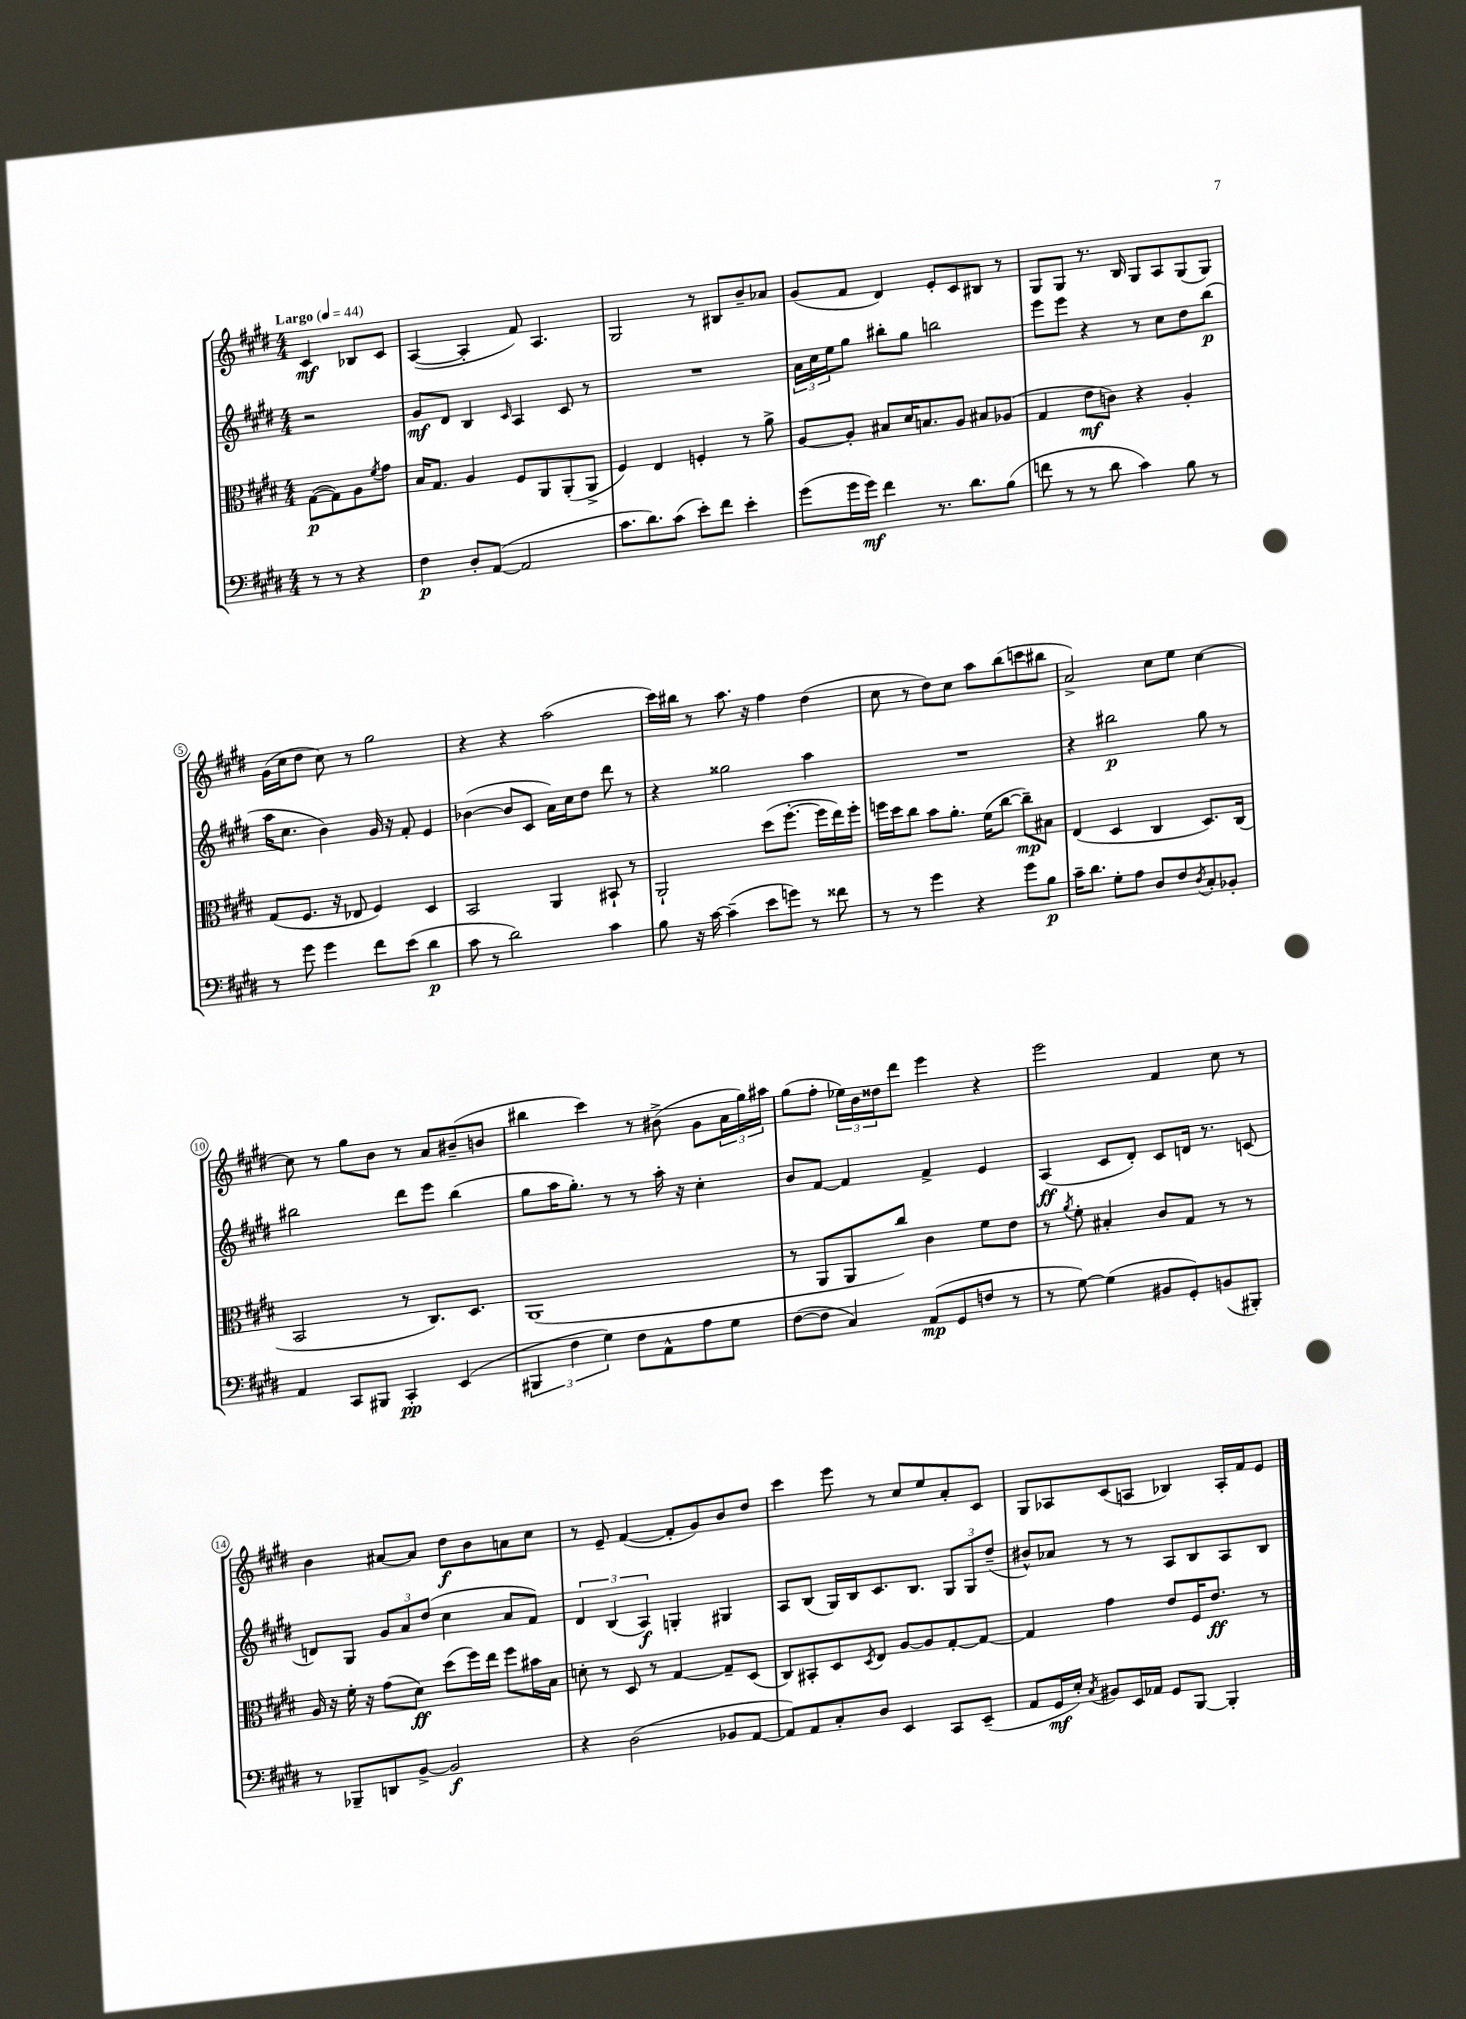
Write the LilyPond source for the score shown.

<<
\new StaffGroup <<
\new Staff = "s0" {
    \clef treble \key e \major \numericTimeSignature \time 4/4 \partial 2 \tempo "Largo" 4 = 44
    cis'4\mf bes8 cis'8 |
    a4~( a4-. fis'8) a4. |
    gis2 r8 bis8 b'8-- aes'8 |
    gis'8( fis'8 dis'4) e'8-. cis'8 bis8 r8 |
    gis8 gis8 r8. b16 gis8 a8 gis8( gis8) |
    gis'16( cis''16 dis''8 cis''8) r8 gis''2 |
    r4 r4 a''2( |
    cis'''16) bis''16 r8 a''8. r16 fis''4 dis''4( |
    cis''8 r8 dis''8) cis''8 a''8 b''8( c'''8 bis''8 |
    a'2->) cis''8 e''8 cis''4~ |
    cis''8 r8 gis''8 b'8 r8 a'8 bis'8--( b'8 |
    bis''4 cis'''4) r8 bis'8->( gis'8 \tuplet 3/2 { a'16 gis''16) ais''16 } |
    gis''8( fis''8-. \tuplet 3/2 { ees''16) b'16 disis''16 } dis'''8 e'''4 r4 |
    e'''2 fis'4 cis''8 r8 |
    b'4 ais'8~ ais'8 dis''8\f b'8 a'8 cis''8 |
    r8 e'8-- fis'4~( fis'8-. gis'8) b'8 dis''8 |
    cis'''4 e'''8 r8 cis''8 e''8 a'8-. cis'8 |
    gis8 aes8 cis'8( a8 bes4) a16-. fis'16 e'8 \bar "|." |
}
\new Staff = "s1" {
    \clef treble \key e \major \numericTimeSignature \time 4/4 \partial 2
    r2 |
    gis'8\mf dis'8 b4 \grace { cis'16 } a4 cis'8 r8 |
    R1 |
    \tuplet 3/2 { a'16 cis''16 e''16 } gis''8 bis''8-. gis''8 b''2 |
    e'''8 e'''8 r4 r8 cis''8 dis''8 b''8\p( |
    a''16 cis''8. b'4) gis'16 r16 fis'8-. e'4 |
    bes'4~( bes'8 cis'8 a'16) cis''16 dis''8 dis'''8 r8 |
    r4 gisis''2 a''4 |
    R1 |
    r4 bis''2\p gis''8 r8 |
    bis''2 dis'''8 e'''8 bis''4( |
    gis''8 a''16 gis''8.-.) r8 r8 a''16-. r16 cis''4-. |
    b'8 fis'8~ fis'4 fis'4-> e'4 |
    a4\ff( cis'8 dis'8-.) cis'8 d'16 r8. c'8( |
    d'8) gis8 \tuplet 3/2 { gis'8 a'8 dis''8( } cis''4 a'8 fis'8) |
    \tuplet 3/2 { dis'4 b4( a4\f) } g4-. gis4 |
    a8 b8( gis16) b16 cis'8. b8. \tuplet 3/2 { gis8 gis8 dis''8--( } |
    bis'8-^) aes'8 r8 r8 a8 b8 a8 b8 \bar "|." |
}
\new Staff = "s2" {
    \clef alto \key e \major \numericTimeSignature \time 4/4 \partial 2
    gis8~\p( gis8) a8 \acciaccatura { fis'8 } gis'8 |
    b16 gis8. a4 fis8 a,8 a,8-.( a,8-> |
    fis4) e4 f4-. r8 a'8-> |
    a8~ a8-. bis8 dis'16 b8. a8 bis8 aes8( |
    gis4 e'8\mf c'8) r4 a4-. |
    gis8( fis8. r16 ees8 fis4) dis4 |
    b,2 a,4 bis,8-! r8 |
    a,2-! dis''8( fis''8.~-. fis''16 e''16) fis''16-. |
    f''16 dis''16 cis''8 b'8 a'8.-. fis'16( cis''8~ cis''8--\mp) bis8 |
    e4( dis4 cis4 dis8.) cis16( |
    b,2 r8 cis8.) dis8. |
    a,1( |
    r8 a,8 a,8 cis''8) cis'4 fis'8 e'8 |
    r8 \acciaccatura { a'8 } fis'8-. bis4-. cis'8 gis8 r8 r8 |
    a16 r16 fis'16-. r16 gis'8( dis'8\ff) dis''8( fis''16) e''16 fis''8 bis'16 b16 |
    d'8-. r8 dis8 r8 gis4~ gis8-- dis8( |
    cis8) bis,8-. dis8 \acciaccatura { dis8 } e8 a8~ a8 gis8~-. gis8~ |
    gis4 gis'4 e'8 fis16 e'8.\ff r8 \bar "|." |
}
\new Staff = "s3" {
    \clef bass \key e \major \numericTimeSignature \time 4/4 \partial 2
    r8 r8 r4 |
    fis4\p dis8-. a,8~( a,2 |
    cis'8. dis'8.) cis'8( e'8-.) fis'8 e'4-. |
    gis'8( gis'16 gis'16\mf) fis'4 r8. dis'8. b8( |
    f'8 r8 r8 dis'8 cis'4) b8 r8 |
    r8 gis'8 gis'4 fis'8 e'8( dis'4\p |
    cis'8 r8 dis'2) cis'4 |
    b8 r16 cis'16~ cis'4--( e'8 g'8) r8 fisis'8 |
    r8 r8 gis'4 r4 gis'8 b8\p |
    cis'16-- dis'8. gis8-. a8 dis8 fis8 \acciaccatura { dis8 } cis8-. bes,8-. |
    a,4 cis,8 bis,,8 cis,4-.\pp e,4( |
    \tuplet 3/2 { bis,,4 fis4 gis4) } fis8 a,8-^ a8 gis8 |
    fis8~( fis8 cis4) a,8\mp( gis,8 f8 r8 |
    r8 gis8~) gis4( bis,8 gis,8-.) b,8( bis,,8-.) |
    r8 bes,,8-- d,8 b,8~-> b,2\f |
    r4 dis2( bes,8 a,8~ |
    a,8) a,8 cis8-. dis8 e,4 cis,8 e,8--( |
    a,8 gis,16\mf e16-.) \acciaccatura { cis8 } bis,8 e,16 aes,16 gis,8 b,,8~ b,,4-. \bar "|." |
}
>>
>>
\layout { \context { \Score \override BarNumber.stencil = #(make-stencil-circler 0.1 0.3 ly:text-interface::print) } }
